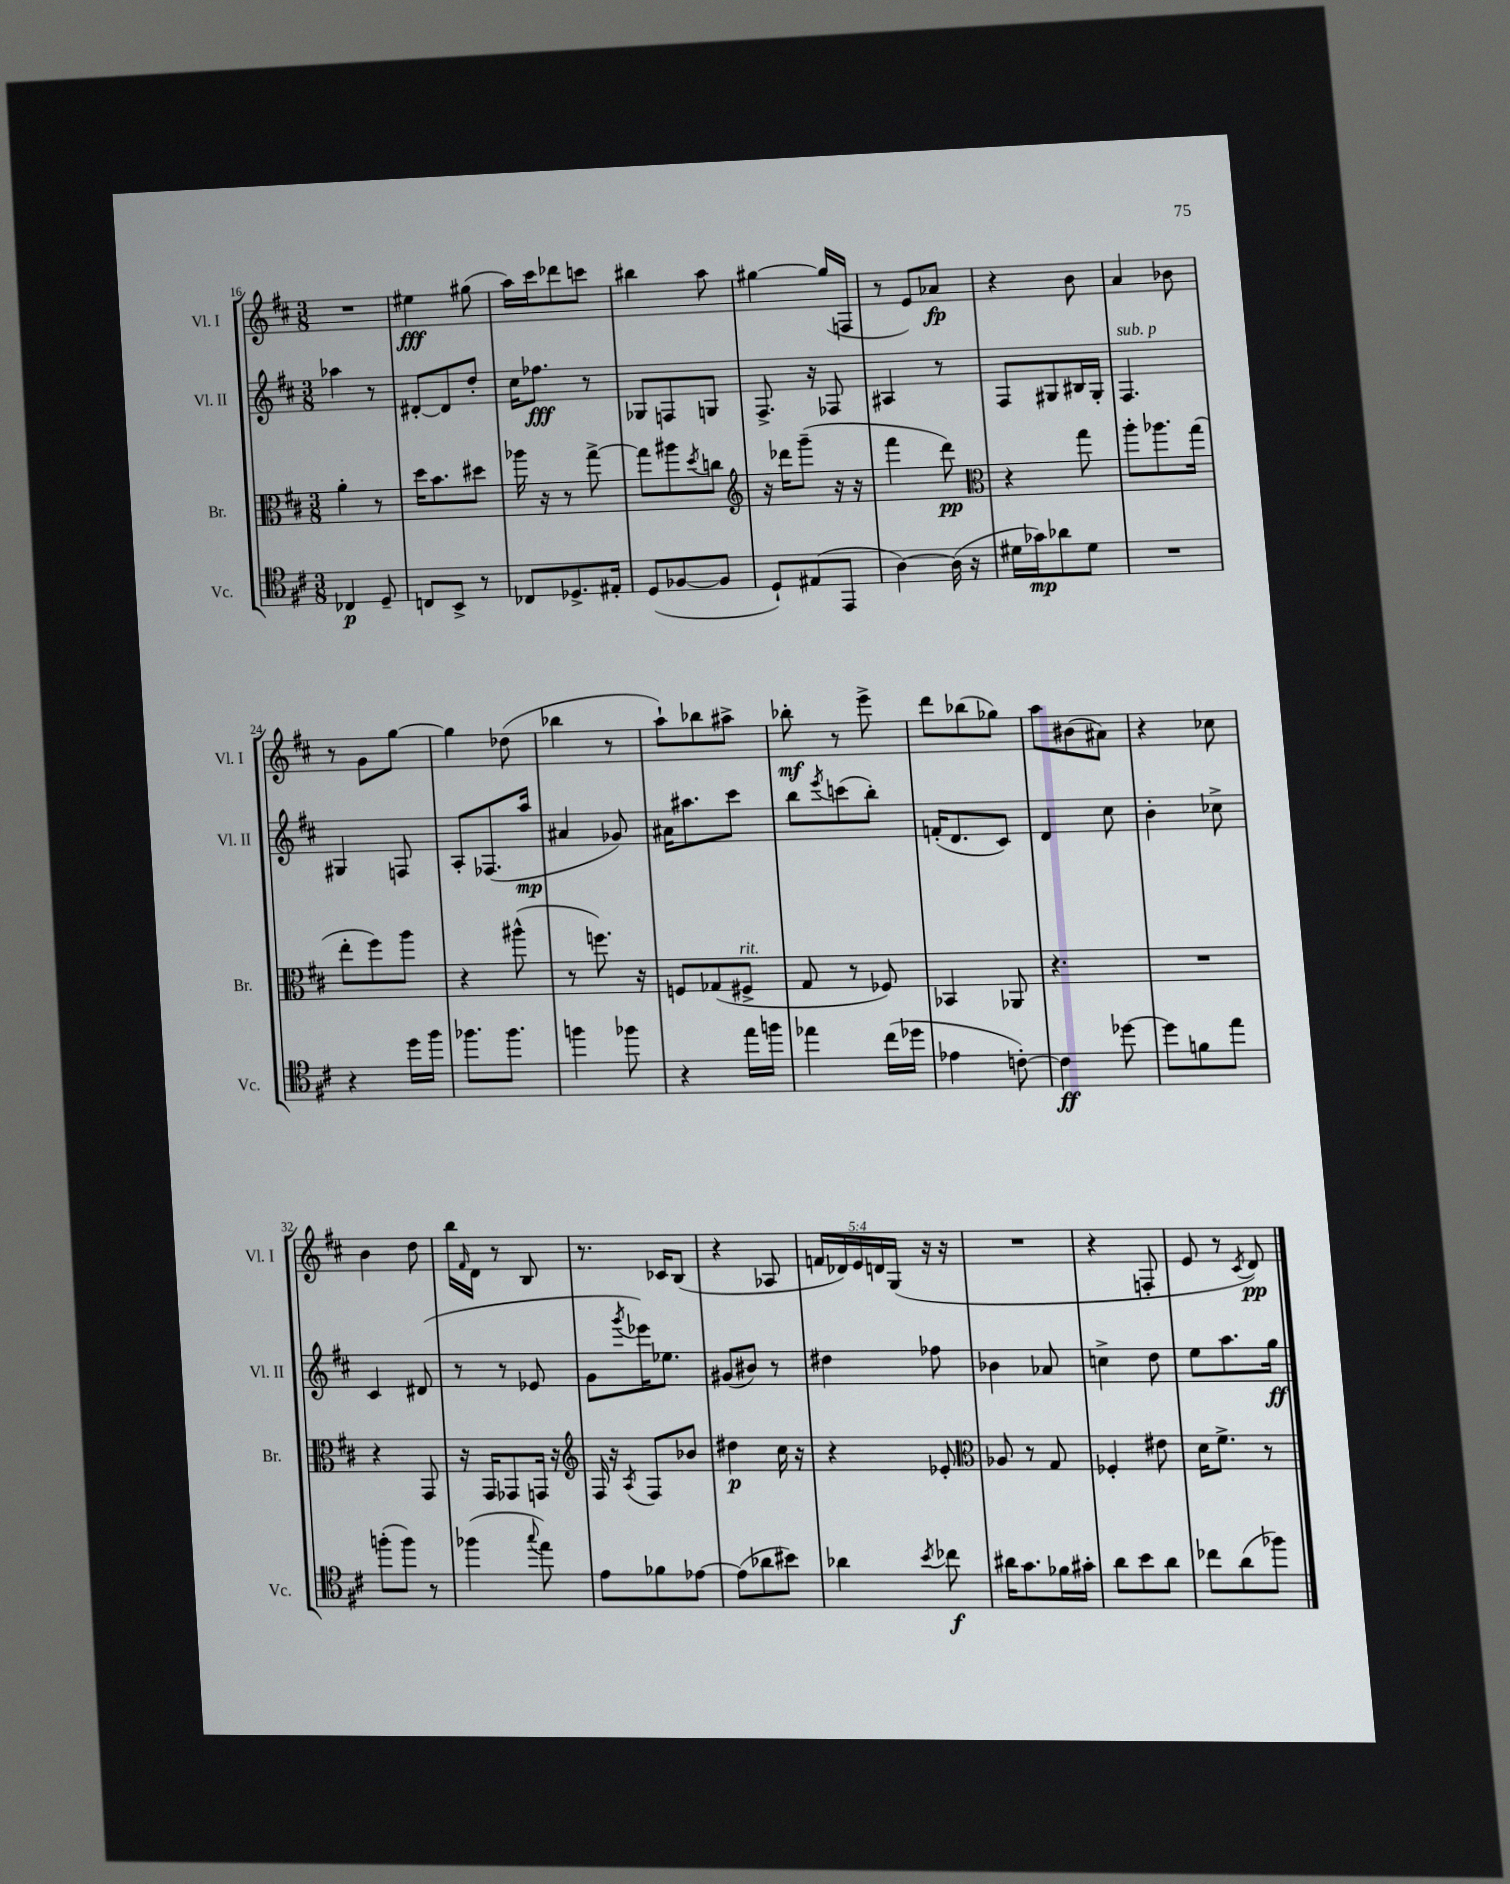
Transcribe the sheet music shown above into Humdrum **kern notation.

**kern	**kern	**kern	**kern
*staff4	*staff3	*staff2	*staff1
*clefC4	*clefC3	*clefG2	*clefG2
*k[f#c#]	*k[f#c#]	*k[f#c#]	*k[f#c#]
*M3/8	*M3/8	*M3/8	*M3/8
4C-	4a'	4aa-	4.r
8D~	8r	8r	.
=	=	=	=
8C	16dd	[8d#'	4ee#
.	8.b	.	.
8BB^	.	8d#]	.
8r	8dd#	8dd'	(8gg#
=	=	=	=
8C-	16aa-	16cc#	16aa)
.	16r	8.ff-	16ccc#
8.D-^	8r	.	8ddd-
.	[8gg^	8r	8ccc
16E#'	.	.	.
=	=	=	=
(8D	8gg]	8G-	4bb#
[8F-	8aa#	8F	.
.	8qdd	.	.
8F-]	8cc	8G	8aa
=	=	=	=
*	*clefG2	*	*
8D`)	16r	8.F#^	[4gg#
.	16ddd-	.	.
(8E#	(8ggg~	.	.
.	.	16r	.
8EE	16r	8F-	(16gg#]
.	16r	.	16F
=	=	=	=
[4A)	4fff#	4A#	8r
.	.	.	8e)
(16A]	8ddd)	8r	8a-
16r	.	.	.
=	=	=	=
*	*clefC3	*	*
16d#	4r	8F#	4r
16g-)	.	.	.
8a-	.	8G#	.
8d#	8gg	16B#	8b
.	.	16G#'	.
=	=	=	=
4.r	8aa'	4.F#	4a
.	8.aa-	.	.
.	.	.	8b-
.	(16gg	.	.
=	=	=	=
4r	8ee'	4G#	8r
.	8ff#)	.	8g
16dd	8aa	8F	[8gg
16ff#	.	.	.
=	=	=	=
8.ff-	4r	8A'	4gg]
.	.	(8.F-	.
8.ff-	.	.	.
.	(8aa#^^	.	(8dd-
.	.	16aa	.
=	=	=	=
4ff	8r	4a#	4bb-
.	8.ff)	.	.
8ff-	.	8g-)	8r
.	16r	.	.
=	=	=	=
4r	8F	16a#	8aa`)
.	.	8.aa#	.
.	(8G-	.	8bb-
16ee	8F#^	8ccc#	8aa#^
16ff	.	.	.
=	=	=	=
4ee-	8G	8bb	8bb-'
.	.	8qeee	.
.	8r	(8ccc	8r
(16cc#	8F-)	8bb')	8eee^
16dd-	.	.	.
=	=	=	=
4e-	4BB-	(16f'	8ddd
.	.	8.d	.
.	.	.	(8bb-
[8c')	8AA-	8c#)	8gg-)
=	=	=	=
4c]	4.r	4d	8aa
.	.	.	(8b#
[8dd-	.	8cc#	8a#)
=	=	=	=
8dd-]	4.r	4b'	4r
8f	.	.	.
8ee	.	8cc-^	8cc-
=	=	=	=
(8ff'	4r	4c#	4b
8ff)	.	.	.
8r	8GG	(8d#	8dd
=	=	=	=
(4ff-	16r	8r	16bb
.	.	.	16qqf#
.	16GG	.	16d
.	8GG-	8r	8r
8qqgg	.	.	.
8ee)	16GG	8e-	8B
.	16r	.	.
=	=	=	=
*	*clefG2	*	*
8e	16F#	8g	8.r
.	16r	.	.
.	8qA	8qggg	.
8f-	8F#	16eee-)	.
.	.	8.ee-	16c-
[8e-	8b-	.	(8B
=	=	=	=
(8e-]	4dd#	(8g#	4r
8a-	.	8b#)	.
8b#)	16cc#	8r	8A-
.	16r	.	.
=	=	=	=
4a-	4r	4dd#	20f
.	.	.	20d-)
.	.	.	20e
.	.	.	20d
.	.	.	(20G
8qb	.	.	.
8cc-	8e-'	8ff-	16r
.	.	.	16r
=	=	=	=
*	*clefC3	*	*
16a#	8A-	4b-	4.r
8.g	.	.	.
.	8r	.	.
16f-	8G	8a-	.
16g#'	.	.	.
=	=	=	=
8a	4F-'	4cc^	4r
8b	.	.	.
8a	8e#	8dd	8F'
=	=	=	=
8cc-	16d	8ee	8e
.	8.f#^	.	.
(8a	.	8.aa	8r
.	.	.	8qc#
8ff-)	8r	.	8d)
.	.	16gg	.
==	==	==	==
*-	*-	*-	*-
